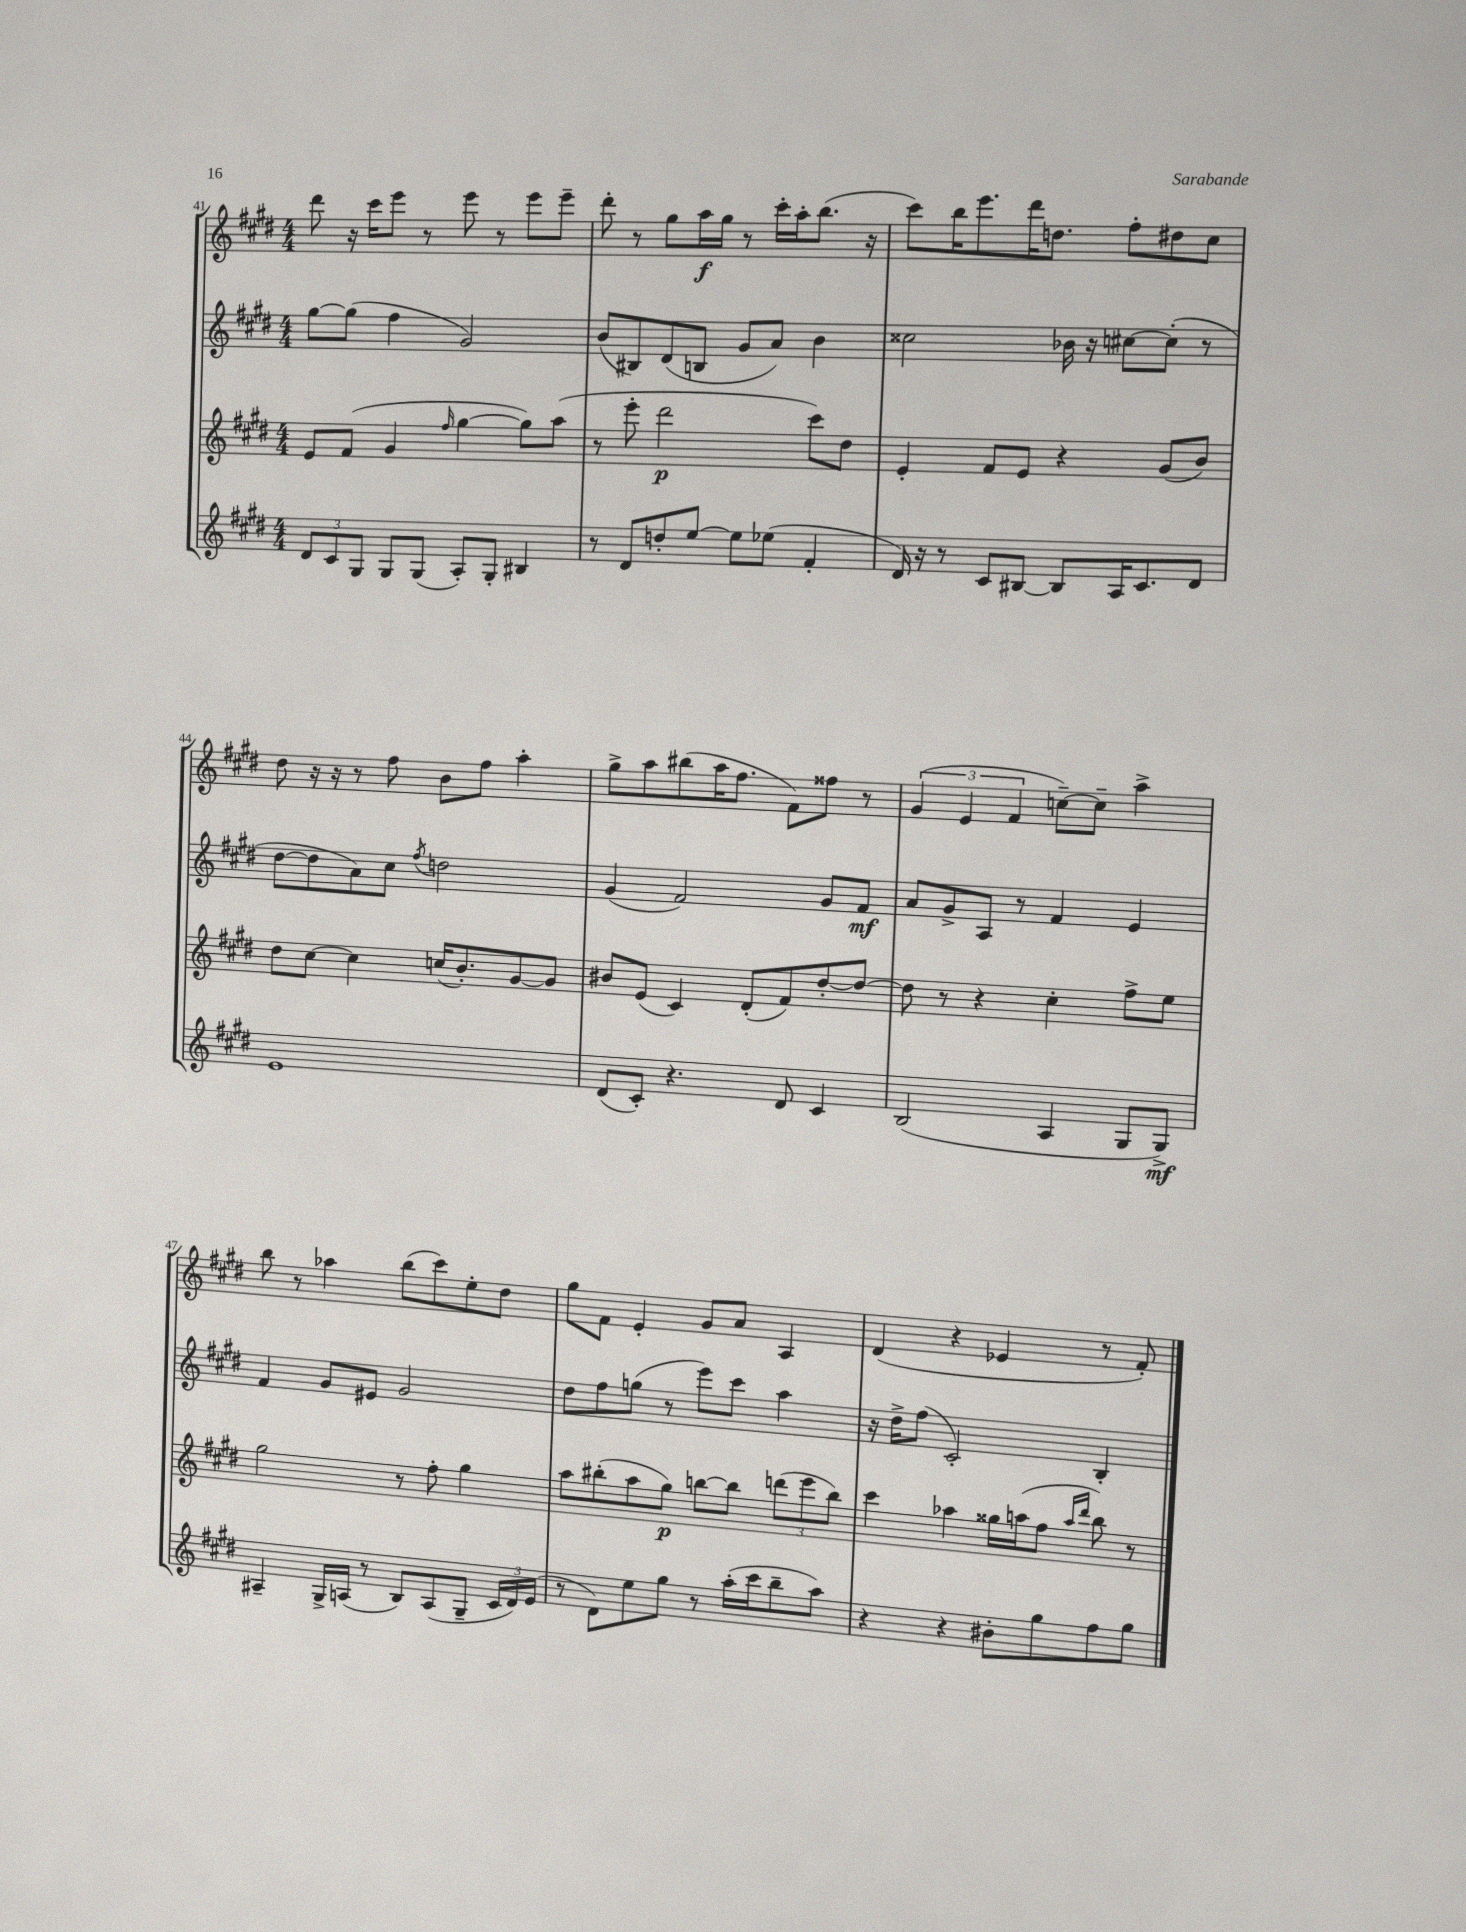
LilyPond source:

<<
\new StaffGroup <<
\new Staff = "s0" {
    \clef treble \key e \major \numericTimeSignature \time 4/4
    \autoBeamOff dis'''8 r16 cis'''16[ e'''8] r8 e'''8 r8 e'''8[ e'''8]-- |
    dis'''8-. r8 gis''8[ a''16\f gis''16] r8 cis'''16[-. a''16-. b''8.]( r16 |
    cis'''8[) b''16 e'''8. dis'''16 d''8.] fis''8[-. dis''8 cis''8] |
    dis''8 r16 r16 r8 fis''8 b'8[ fis''8] a''4-. |
    gis''8[-> a''8 bis''8( a''16 fis''8.] fis'8[) fisis''8] r8 |
    \tuplet 3/2 { gis'4( e'4 fis'4 } c''8[~--) c''8]-- a''4-> |
    b''8 r8 aes''4 b''8[( cis'''8) e''8-. dis''8] |
    gis''8[ fis'8] e'4-. gis'8[ a'8] a4 |
    dis'4( r4 ees'4 r8 fis'8-.) \bar "|." |
}
\new Staff = "s1" {
    \clef treble \key e \major \numericTimeSignature \time 4/4
    \autoBeamOff gis''8[~ gis''8]( fis''4 gis'2) |
    b'8[( bis8) dis'8( b8] gis'8[ a'8]) b'4 |
    cisis''2 bes'16 r16 cis''8[~ cis''8]-.( r8 |
    dis''8[~ dis''8 a'8) cis''8] \acciaccatura { fis''8 } d''2 |
    gis'4( fis'2) gis'8[ fis'8]\mf |
    a'8[ gis'8-> a8] r8 fis'4 e'4 |
    fis'4 gis'8[ eis'8] gis'2 |
    dis''8[ fis''8 g''8]( r8 e'''8[) cis'''8] a''4 |
    r16 dis''16[-> fis''8]( cis'2-.) b4-. \bar "|." |
}
\new Staff = "s2" {
    \clef treble \key e \major \numericTimeSignature \time 4/4
    \autoBeamOff e'8[ fis'8]( gis'4 \grace { fis''16 } gis''4~ gis''8[) a''8]( |
    r8 e'''8-. dis'''2\p cis'''8[) dis''8] |
    e'4-. fis'8[ e'8] r4 gis'8[( b'8]) |
    dis''8[ cis''8]~ cis''4 c''16[( b'8.-.) gis'8~ gis'8] |
    bis'8[ e'8]( cis'4) dis'8[-.( fis'8) dis''8~-. dis''8]~ |
    dis''8 r8 r4 cis''4-. fis''8[-> e''8] |
    gis''2 r8 fis''8-. gis''4 |
    a''8[ bis''8-.( a''8 gis''8]\p) b''8[~ b''8] \tuplet 3/2 { d'''8[( e'''8 b''8]) } |
    cis'''4 aes''4 gisis''16[ a''16( fis''8] \grace { a''16[ dis'''16] } b''8) r8 \bar "|." |
}
\new Staff = "s3" {
    \clef treble \key e \major \numericTimeSignature \time 4/4
    \autoBeamOff \tuplet 3/2 { dis'8[ cis'8 gis8] } gis8[ gis8]( a8[-.) gis8]-. bis4 |
    r8 dis'8[ d''8-. e''8]~ e''8[ ees''8]( fis'4-. |
    dis'16) r16 r8 cis'8[ bis8]~ bis8[ a16 cis'8. dis'8] |
    e'1 |
    dis'8[( cis'8]-.) r4. dis'8 cis'4 |
    b2( a4 gis8[ gis8]->\mf) |
    ais4-- gis16[-> a16]( r8 b8[) a8( gis8]-- \tuplet 3/2 { cis'16[ dis'16) e'16]( } |
    r8 dis'8[) e''8 gis''8] r8 a''16[-.( cis'''16 b''8-- a''8]) |
    r4 r4 bis'8[-. gis''8 fis''8 gis''8] \bar "|." |
}
>>
>>
\layout { \context { \Score currentBarNumber = #41 } }
